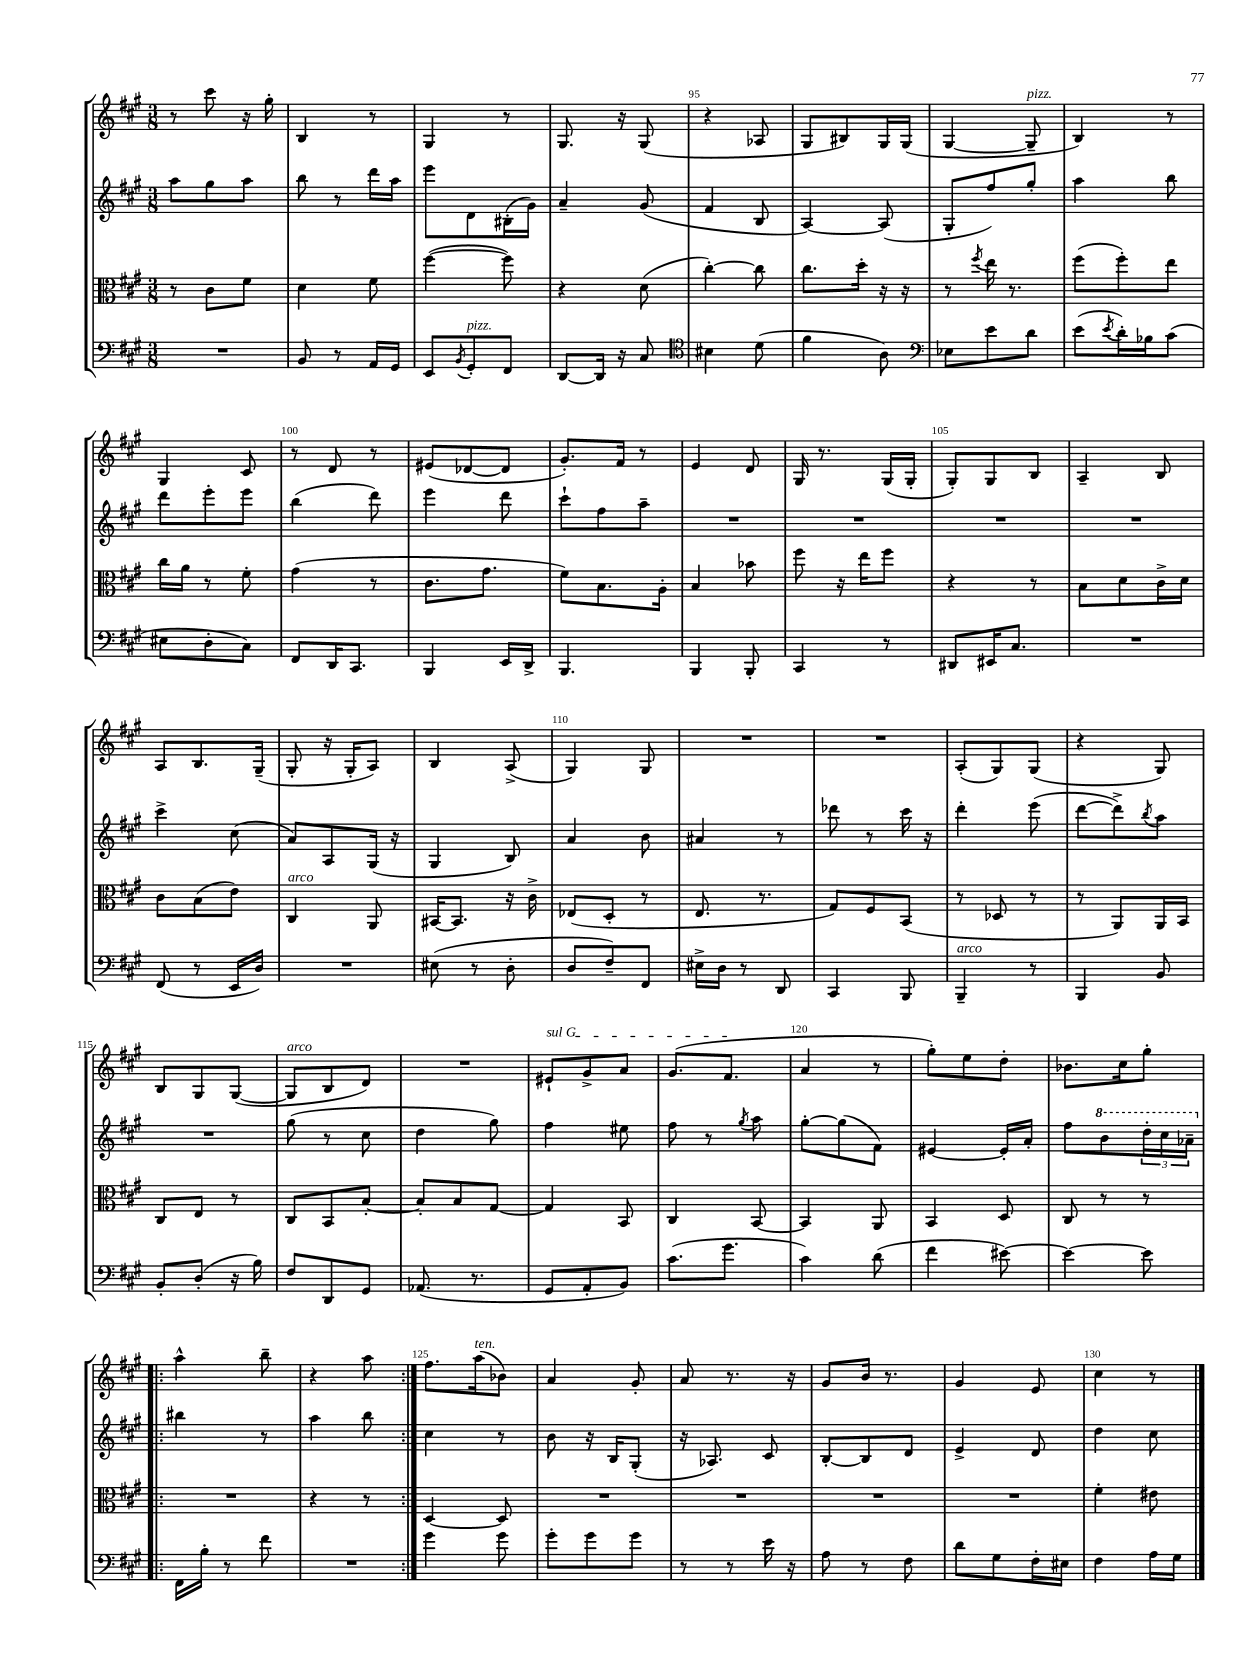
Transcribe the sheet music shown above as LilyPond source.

<<
\new StaffGroup <<
\new Staff = "s0" {
    \clef treble \key a \major \numericTimeSignature \time 3/8
    r8 cis'''8 r16 gis''16-. |
    b4 r8 |
    gis4 r8 |
    gis8. r16 gis8( |
    r4 aes8 |
    gis8 bis8) gis16 gis16( |
    gis4~ gis8--^\markup { \italic "pizz." } |
    b4) r8 |
    gis4 cis'8 |
    r8 d'8 r8 |
    eis'8( des'8~ des'8 |
    gis'8.-.) fis'16 r8 |
    e'4 d'8 |
    gis16 r8. gis16( gis16-. |
    gis8-.) gis8 b8 |
    a4-- b8 |
    a8 b8. gis16--( |
    gis8-. r16 gis16-. a8) |
    b4 a8->( |
    gis4) gis8 |
    R4. |
    R4. |
    a8-.( gis8) gis8( |
    r4 gis8) |
    b8 gis8 gis8~( |
    gis8^\markup { \italic "arco" } b8 d'8) |
    R4. |
    \once \override TextSpanner.bound-details.left.text = \markup { \italic "sul G" } eis'8-!\startTextSpan gis'8-> a'8 |
    gis'8.( fis'8.\stopTextSpan |
    a'4 r8 |
    gis''8-.) e''8 d''8-. |
    bes'8. cis''16 gis''8-. |
    \repeat volta 2 { a''4-^ b''8-- |
    r4 a''8 | }
    fis''8. a''16^\markup { \italic "ten." }( bes'8) |
    a'4 gis'8-. |
    a'8 r8. r16 |
    gis'8 b'16 r8. |
    gis'4 e'8 |
    cis''4 r8 \bar "|." |
}
\new Staff = "s1" {
    \clef treble \key a \major \numericTimeSignature \time 3/8
    a''8 gis''8 a''8 |
    b''8 r8 d'''16 a''16 |
    e'''8 d'8 bis16-.( gis'16) |
    a'4-- gis'8( |
    fis'4 b8 |
    a4~) a8( |
    gis8-. fis''8) gis''8-. |
    a''4 b''8 |
    d'''8 e'''8-. e'''8 |
    b''4( d'''8) |
    e'''4 d'''8 |
    cis'''8-! fis''8 a''8-- |
    R4. |
    R4. |
    R4. |
    R4. |
    cis'''4-> cis''8( |
    a'8) a8 gis16( r16 |
    gis4 b8) |
    a'4 b'8 |
    ais'4 r8 |
    des'''8 r8 cis'''16 r16 |
    d'''4-. e'''8( |
    d'''8~ d'''8->) \acciaccatura { b''8 } a''8 |
    R4. |
    gis''8( r8 cis''8 |
    d''4 gis''8) |
    fis''4 eis''8 |
    fis''8 r8 \acciaccatura { gis''8 } a''8 |
    gis''8~-. gis''8( fis'8) |
    eis'4~ eis'16-. a'16-. |
    fis''8 \ottava #1 b''8 \tuplet 3/2 { d'''16-. cis'''16 aes''16-- \ottava #0 } |
    \repeat volta 2 { bis''4 r8 |
    a''4 b''8 | }
    cis''4 r8 |
    b'8 r16 b16 gis8-.( |
    r16 aes8.) cis'8 |
    b8~-. b8 d'8 |
    e'4-> d'8 |
    d''4 cis''8 \bar "|." |
}
\new Staff = "s2" {
    \clef alto \key a \major \numericTimeSignature \time 3/8
    r8 cis'8 fis'8 |
    d'4 fis'8 |
    fis''4~( fis''8) |
    r4 d'8( |
    cis''4~-.) cis''8 |
    cis''8. d''16-. r16 r16 |
    r8 \acciaccatura { fis''8 } e''16 r8. |
    fis''8( fis''8-.) e''8 |
    cis''16 a'16 r8 fis'8-. |
    gis'4( r8 |
    cis'8. gis'8. |
    fis'8) b8. a16-. |
    b4 bes'8 |
    fis''8 r16 e''16 fis''8 |
    r4 r8 |
    b8 d'8 cis'16-> d'16 |
    cis'8 b8( e'8) |
    cis4^\markup { \italic "arco" } a,8 |
    bis,16~ bis,8. r16 cis'16-> |
    ees8( d8-. r8 |
    e8. r8. |
    gis8) fis8 b,8( |
    r8 des8 r8 |
    r8 a,8) a,16 b,16 |
    cis8 e8 r8 |
    cis8 b,8 b8~-. |
    b8-. b8 gis8~ |
    gis4 b,8 |
    cis4 b,8~ |
    b,4 a,8 |
    b,4 d8 |
    cis8 r8 r8 |
    \repeat volta 2 { R4. |
    r4 r8 | }
    d4~ d8 |
    R4. |
    R4. |
    R4. |
    R4. |
    fis'4-. eis'8 \bar "|." |
}
\new Staff = "s3" {
    \clef bass \key a \major \numericTimeSignature \time 3/8
    R4. |
    b,8 r8 a,16 gis,16 |
    e,8 \acciaccatura { b,8 } gis,8-.^\markup { \italic "pizz." } fis,8 |
    d,8~ d,16 r16 cis8 |
    \clef tenor bis4 d'8( |
    fis'4 a8) |
    \clef bass ees8 e'8 d'8 |
    e'8( \acciaccatura { e'8 } d'16-.) bes16 cis'8( |
    eis8 d8-. cis8) |
    fis,8 d,16 cis,8. |
    b,,4 e,16 d,16-> |
    b,,4. |
    b,,4 b,,8-. |
    cis,4 r8 |
    dis,8 eis,16 cis8. |
    R4. |
    fis,8( r8 e,16 d16) |
    R4. |
    eis8( r8 d8-. |
    d8 fis8--) fis,8 |
    eis16-> d16 r8 d,8 |
    cis,4 b,,8 |
    b,,4--^\markup { \italic "arco" } r8 |
    b,,4 b,8 |
    b,8-. d8-.( r16 b16) |
    fis8 d,8 gis,8 |
    aes,8.( r8. |
    gis,8 a,8-. b,8) |
    cis'8.( gis'8. |
    cis'4) d'8( |
    fis'4 eis'8~) |
    eis'4~ eis'8 |
    \repeat volta 2 { fis,16 b16-. r8 fis'8 |
    R4. | }
    gis'4 gis'8 |
    gis'8-. gis'8 gis'8 |
    r8 r8 e'16 r16 |
    a8 r8 fis8 |
    d'8 gis8 fis16-. eis16 |
    fis4 a16 gis16 \bar "|." |
}
>>
>>
\layout { \context { \Score currentBarNumber = #91 \override BarNumber.break-visibility = ##(#f #t #t) barNumberVisibility = #(every-nth-bar-number-visible 5) } }
